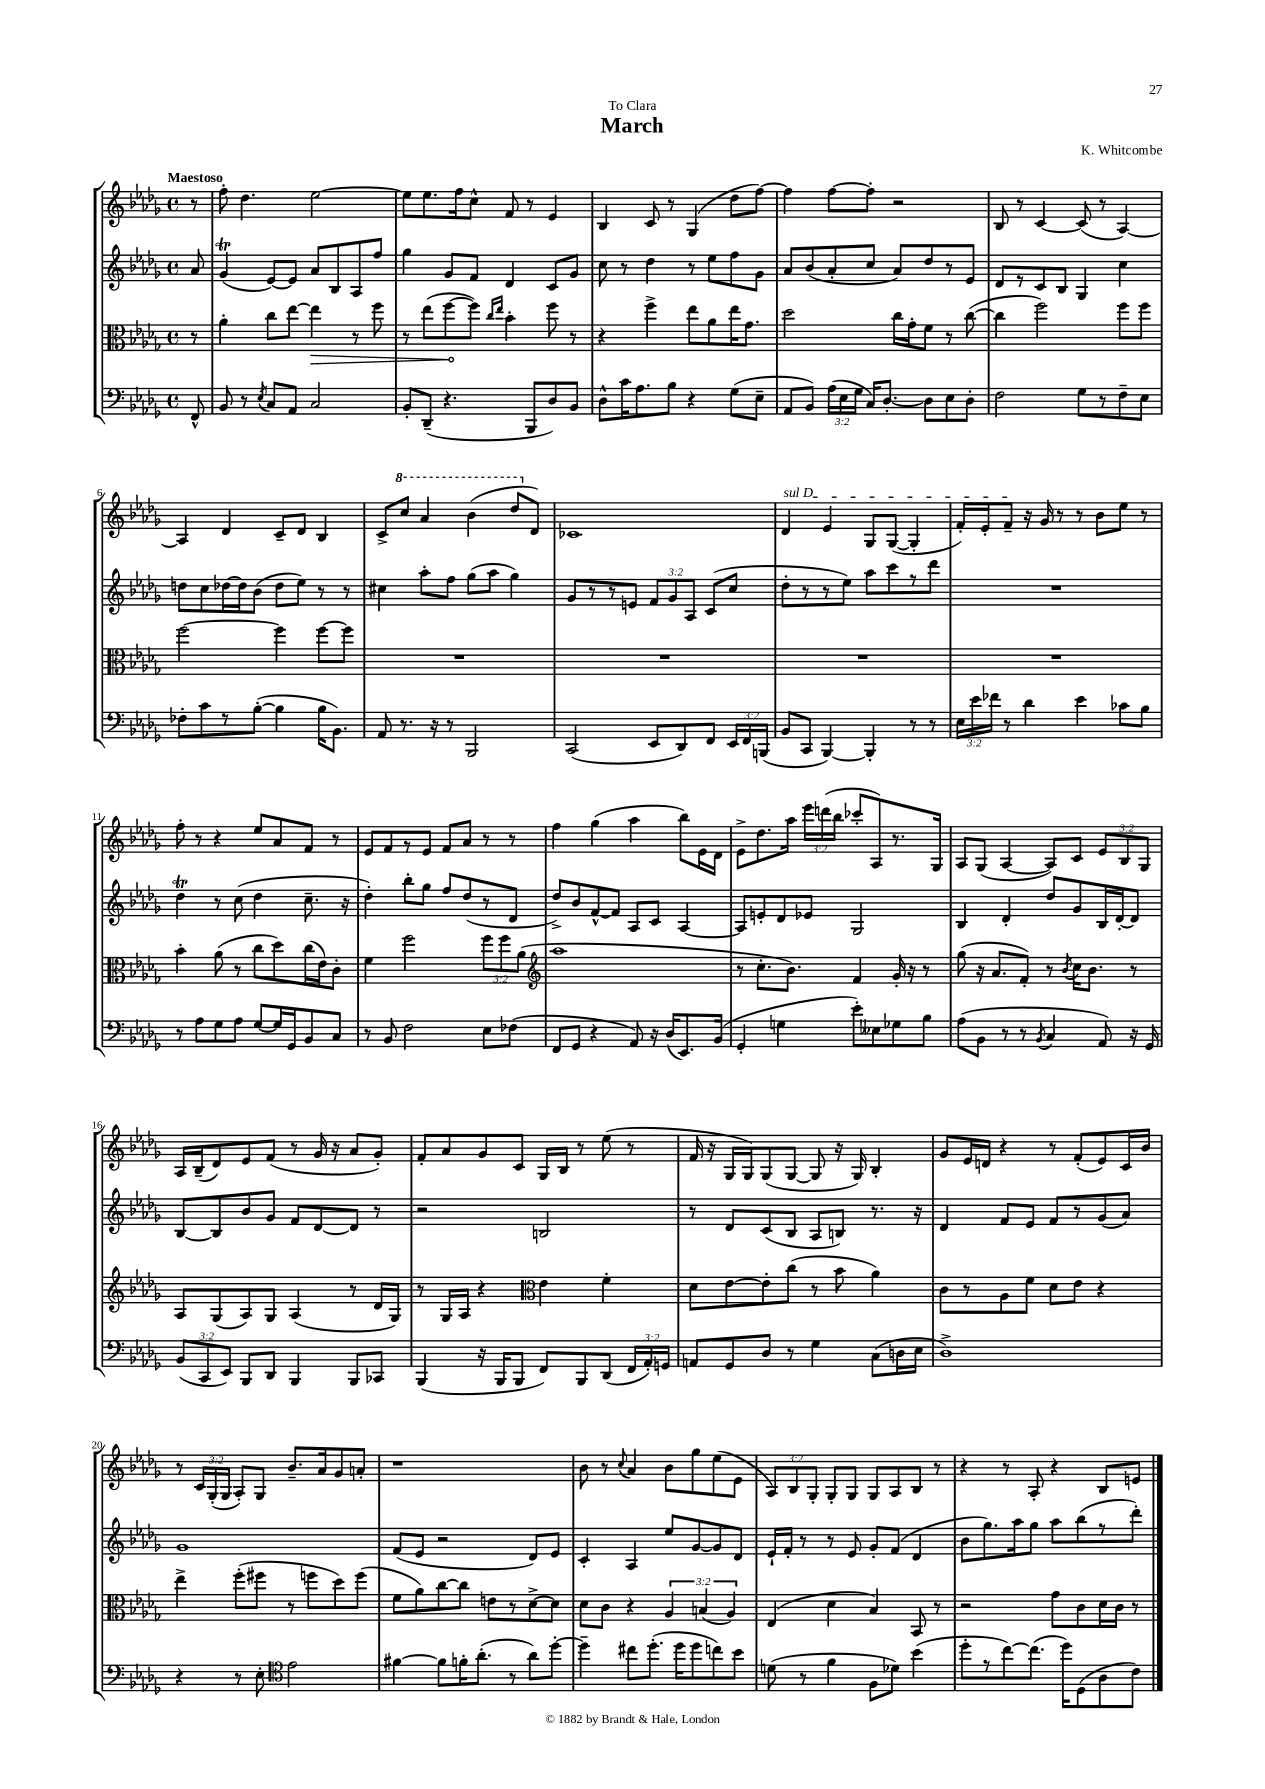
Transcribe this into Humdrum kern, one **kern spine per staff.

**kern	**kern	**dynam	**kern	**kern
*part4	*part3	*part3	*part2	*part1
*staff4	*staff3	*staff3	*staff2	*staff1
*clefF4	*clefC3	*	*clefG2	*clefG2
*k[b-e-a-d-g-]	*k[b-e-a-d-g-]	*	*k[b-e-a-d-g-]	*k[b-e-a-d-g-]
*M4/4	*M4/4	*	*M4/4	*M4/4
*met(c)	*met(c)	*	*met(c)	*met(c)
=	=	=	=	=
!	!	!	!	!LO:TX:a:B:t=Maestoso
8FF^^/	8r	.	8a-/	8r
=1	=1	=1	=1	=1
8BB-/	4a-'\	.	(4g-T/	8ff'\
8r	.	.	.	4.dd-\
8qE-/	.	.	.	.
8C/L	8cc\L	.	[8e-/L)	.
8AA-/J	[8ee-\J	.	8e-/J]	.
!	!	!LO:HP:b	!	!
2C/	4ee-\]	>	8a-/L	[2ee-\
.	.	.	8B-/	.
.	8r	.	8A-/	.
.	8ff\	.	8ff/J	.
=2	=2	=2	=2	=2
8BB-'/L	8r	.	4gg-\	8ee-\L]
(8DD-~/J	(8ee-\L	.	.	8.ee-\
4.r	[8ff\	.	8g-/L	.
.	.	.	.	16ff\k
.	8ff\J])	]	8f/J	8cc^^\J
.	16qqcc/LL	.	.	.
.	16qqee-/JJ	.	.	.
.	4b-'\	.	4d-/	8f/
8BBB-/L	.	.	.	8r
8D-/)	8ff\	.	8c/L	4e-/
8BB-/J	8r	.	8g-/J	.
=3	=3	=3	=3	=3
8D-^^\L	4r	.	8cc\	4B-/
16c\K	.	.	8r	.
8.A-\	.	.	.	.
.	4ff^\	.	4dd-\	8c/
8B-\J	.	.	.	8r
4r	8ee-\L	.	8r	(4G-/
.	8a-\	.	8ee-\L	.
(8G-\L	16ee-\K	.	8ff\	8dd-\L
.	8.g-\J	.	.	.
8E-~\J	.	.	8g-\J	[8ff\J)
=4	=4	=4	=4	=4
8AA-/L	2dd-\	.	8a-/L	4ff\]
8BB-/J)	.	.	(8b-/	.
(24A-\LL	.	.	8a-'/	[8ff\L
24E-\	.	.	.	.
24G-\JJ	.	.	.	.
16C/KL)	.	.	8cc/J	8ff'\J]
[8.D-'/J	.	.	.	.
.	16cc\LL	.	8a-/L)	2r
.	16g-'\J	.	.	.
8D-\L]	8f\J	.	8dd-/	.
8E-\	8r	.	8r	.
8D-'\J	([8cc\	.	8e-/J	.
=5	=5	=5	=5	=5
2F\	4cc\]	.	8d-/L	8B-/
.	.	.	8r	8r
.	2ff\)	.	8c/	[4c/
.	.	.	8B-/J	.
8G-\L	.	.	4G-/	(8c/]
8r	.	.	.	8r
8F~\	8ff\L	.	4cc\	[4A-/)
8E-\J	8ff\J	.	.	.
!!LO:LB:g=z
=6	=6	=6	=6	=6
8F-X'\L	[2ff\	.	8ddn\L	4A-/]
8c\	.	.	8cc\	.
8r	.	.	[16dd-X\L	4d-/
.	.	.	16dd-\J]	.
([8B-'\J	.	.	(8b-\J	.
4B-\]	4ff\]	.	8dd-\L	8c~/L
.	.	.	8ee-\J)	8d-/J
16B-\KL	[8ff\L	.	8r	4B-/
8.BB-\J)	.	.	.	.
.	8ff\J]	.	8r	.
=7	=7	=7	=7	=7
8AA-/	1r	.	4cc#X\	8c^/L
*	*	*	*	*8va
8.r	.	.	.	8ccc/J
.	.	.	8aa-'\L	4aa-/
16r	.	.	.	.
8r	.	.	8ff\J	.
2BBB-/	.	.	(8gg-\L	(4bb-\
.	.	.	8aa-\J	.
.	.	.	4gg-\)	8ddd-/L
*	*	*	*	*X8va
.	.	.	.	8d-/J)
=8	=8	=8	=8	=8
(2CC/	1r	.	8g-/L	1c-X
.	.	.	8r	.
.	.	.	8r	.
.	.	.	8en/J	.
8EE-/L	.	.	12f/L	.
.	.	.	12g-/	.
8DD-/)	.	.	.	.
.	.	.	12A-/J	.
8FF/J	.	.	(8c/L	.
24EE-/LL	.	.	8cc/J	.
24FF/	.	.	.	.
(24BBBn/JJ	.	.	.	.
=9	=9	=9	=9	=9
!	!	!	!	!LO:TX:a:i:t=sul D
8BB-/L	1r	.	8dd-'\L	4d-/
8CC/J	.	.	8r	.
[4BBB-/)	.	.	8r	4e-/
.	.	.	8ee-\J)	.
4BBB-'/]	.	.	8aa-\L	8G-/L
.	.	.	8ccc\	([8G-/J
8r	.	.	8r	4G-'/]
8r	.	.	8ddd-\J	.
=10	=10	=10	=10	=10
24E-\LL	1r	.	1r	16f'/LL)
24e-\	.	.	.	.
.	.	.	.	16e-'/J
24f-X\JJ	.	.	.	.
8r	.	.	.	8f~/J
4d-\	.	.	.	16r
.	.	.	.	16g-/
.	.	.	.	8r
4e-\	.	.	.	8r
.	.	.	.	8b-\L
8c-X\L	.	.	.	8ee-\J
8B-\J	.	.	.	8r
!!LO:LB:g=z
=11	=11	=11	=11	=11
8r	4b-'\	.	4dd-T\	8ff'\
8A-\L	.	.	.	8r
8G-\	(8a-\	.	8r	4r
8A-\J	8r	.	(8cc\	.
[8G-/L	8cc\L	.	4dd-\	8ee-/L
16G-/L]	8dd-\)	.	.	8a-/
16GG-/J	.	.	.	.
8BB-/	(16cc\L	.	8.cc~\	8f/J
.	16e-\J)	.	.	.
8C/J	8c'\J	.	.	8r
.	.	.	16r	.
=12	=12	=12	=12	=12
8r	4f\	.	4dd-'\)	8e-/L
8BB-/	.	.	.	8f/
2F\	2ff\	.	8bb-'\L	8r
.	.	.	8gg-\J	8e-/J
.	.	.	8ff/L	8f/L
.	.	.	(8dd-/	8a-/J
8E-\L	12ff\L	.	8r	8r
.	12ff\	.	.	.
(8F-X\J	.	.	8d-/J	8r
.	(12a-\J	.	.	.
=13	=13	=13	=13	=13
*	*clefG2	*	*	*
8FF/L	1aa-	.	8dd-^/L)	4ff\
8GG-/J	.	.	8b-/	.
4r	.	.	[8f^^/	(4gg-\
.	.	.	8f/J]	.
8AA-/)	.	.	8A-/L	4aa-\
16r	.	.	8c/J	.
(16D-/KL	.	.	.	.
8.EE-/)	.	.	[4A-/	8bb-\L)
.	.	.	.	16e-\L
(16BB-/Jk	.	.	.	16d-\JJ
=14	=14	=14	=14	=14
4GG-'/	8r	.	8A-/L]	8e-^\L
.	8.cc'\L	.	8en'/	8.dd-\
4Gn\	.	.	8d-/	.
.	8.b-\J)	.	.	16aa-\Jk
.	.	.	8e-X/J	24eee-\LL
.	.	.	.	(24dddn\
.	.	.	.	24bb-\JJ
8e-'\L)	4f/	.	2G-/	8ccc-X'/L
8E--X\	.	.	.	8A-/)
8G-X\	16g-'/	.	.	8.r
.	16r	.	.	.
8B-\J	8r	.	.	.
.	.	.	.	16G-/Jk
=15	=15	=15	=15	=15
(8A-\L	(8gg-\	.	4B-/	8A-/L
8BB-\J	16r	.	.	(8G-/J
.	8.a-/L	.	.	.
8r	.	.	4d-'/	[4A-/
8r	8f'/J)	.	.	.
8qBB-/	.	.	.	.
4C/	8r	.	8dd-/L	8A-/L])
.	8qb-/	.	.	.
.	16cc\KL	.	8g-/	8c/J
.	8.b-\J	.	.	.
8AA-/)	.	.	16B-/L	12e-/L
.	.	.	[16d-'/J	.
.	.	.	.	12B-/
16r	8r	.	8d-/J]	.
.	.	.	.	12G-/J
16GG-/	.	.	.	.
!!LO:LB:g=z
=16	=16	=16	=16	=16
(12BB-/L	8A-/L	.	[8B-/L	16A-/LL
.	.	.	.	(16B-~/J
12CC/	.	.	.	.
.	(8G-/	.	8B-/]	8d-/)
12EE-/J)	.	.	.	.
8BBB-/L	8A-/)	.	8b-/	8e-/
8DD-/J	8G-/J	.	8g-/J	(8f/J
4BBB-/	(4A-/	.	8f/L	8r
.	.	.	[8d-/	16g-/
.	.	.	.	16r
8BBB-/L	8r	.	8d-/J]	8a-/L
8CC-X/J	16d-/LL	.	8r	8g-'/J)
.	16G-/JJ)	.	.	.
=17	=17	=17	=17	=17
(4BBB-/	8r	.	2r	8f'/L
.	16G-/LL	.	.	8a-/
.	16A-/JJ	.	.	.
16r	4r	.	.	8g-/
16BBB-/KL	.	.	.	.
8BBB-/J	.	.	.	8c/J
*	*clefC3	*	*	*
8FF/L)	4e-\	.	2Bn/	16G-/LL
.	.	.	.	16B-/JJ
8BBB-/	.	.	.	8r
(8DD-/J	4f'\	.	.	(8ee-\
24FF/LL	.	.	.	8r
24AA-'/)	.	.	.	.
24GGn/JJ	.	.	.	.
=18	=18	=18	=18	=18
8AAn/L	8d-\L	.	8r	16f/
.	.	.	.	16r
8GG-/	[8e-\	.	8d-/L	16G-/LL
.	.	.	.	16G-/J)
8D-/J	8e-'\]	.	(8c/	(8G-/
8r	(8cc\J	.	8B-/J	[8G-/J
4G-\	8r	.	8A-/L	8G-/]
.	8b-\	.	8Bn/J)	16r
.	.	.	.	16G-/)
(8C\L	4a-\)	.	8.r	4B-'/
16Dn\L	.	.	.	.
16E-\JJ	.	.	16r	.
=19	=19	=19	=19	=19
1D-^)	8c\L	.	4d-/	8g-/L
.	8r	.	.	16e-/L
.	.	.	.	16dn/JJ
.	8A-\	.	8f/L	4r
.	8f\J	.	8e-/J	.
.	8d-\L	.	8f/L	8r
.	8e-\J	.	8r	(8f'/L
.	4r	.	(8g-/	8e-/)
.	.	.	8a-/J)	16c/L
.	.	.	.	16b-/JJ
!!LO:LB:g=z
=20	=20	=20	=20	=20
4r	4ee-^\	.	1g-	8r
.	.	.	.	24c/LL
.	.	.	.	(24G-'/
.	.	.	.	24G-/JJ
8r	(8ff'\L	.	.	8A-'/L)
8E-'\	8ff#X\J	.	.	8G-/J
*clefC4	*	*	*	*
2e-\	8r	.	.	8.b-~/L
.	8ffn\L	.	.	.
.	.	.	.	16a-/k
.	8dd-\)	.	.	8g-/
.	(8ff\J	.	.	8an'/J
=21	=21	=21	=21	=21
[4f#X\	8f\L	.	(8f/L	1r
.	8a-\)	.	8e-/J	.
8f#\L]	[8cc\	.	2r	.
16fn'\K	8cc\J]	.	.	.
(8.a-'\J	.	.	.	.
.	8en\L	.	.	.
8r	8r	.	.	.
8a-\L)	[8d-^\	.	8d-/L)	.
[8dd-'\J	8d-\J]	.	8e-/J	.
=22	=22	=22	=22	=22
4dd-~\]	8d-\L	.	4c'/	8b-\
.	8c\J	.	.	8r
.	.	.	.	8qqcc/
8cc#X\L	4r	.	4A-/	4a-/
(8.dd-'\J	.	.	.	.
.	6A-/	.	8ee-/L	8b-\L
16dd-\KL	.	.	.	.
8dd-\	.	.	[8g-/	8gg-\
.	(6Bn/	.	.	.
8ccn\)	.	.	8g-/]	(8ee-\
.	6A-/)	.	.	.
8b-\J	.	.	8d-/J	8e-\J
=23	=23	=23	=23	=23
(8dn\	(4E-/	.	16e-`/LL	12A-/L)
.	.	.	16f'/JJ	.
.	.	.	.	12B-/
8r	.	.	8r	.
.	.	.	.	12G-'/J
4f\	4d-\	.	8r	8G-'/L
.	.	.	8e-/	8G-/J
8F\L	4B-/)	.	8g-'/L	8G-/L
8d-X\J)	.	.	(8f/J	8A-/
(4b-\	8BB-/	.	4d-/	8B-/J
.	8r	.	.	8r
=24	=24	=24	=24	=24
8dd-'\L	2r	.	8b-\L	4r
8r	.	.	8.gg-\)	.
[8cc\)	.	.	.	8r
.	.	.	16aa-\k	.
(8.cc\J]	.	.	8gg-\J	8A-'/
.	8g-\L	.	8aa-\L	4r
16dd-\KL)	.	.	.	.
(8D-\	8c\	.	(8bb-\	.
8A-\	16d-\L	.	8r	8B-/L
.	16c\JJ	.	.	.
8c\J)	8r	.	8ddd-'\J)	8en/J
==	==	==	==	==
*-	*-	*-	*-	*-
